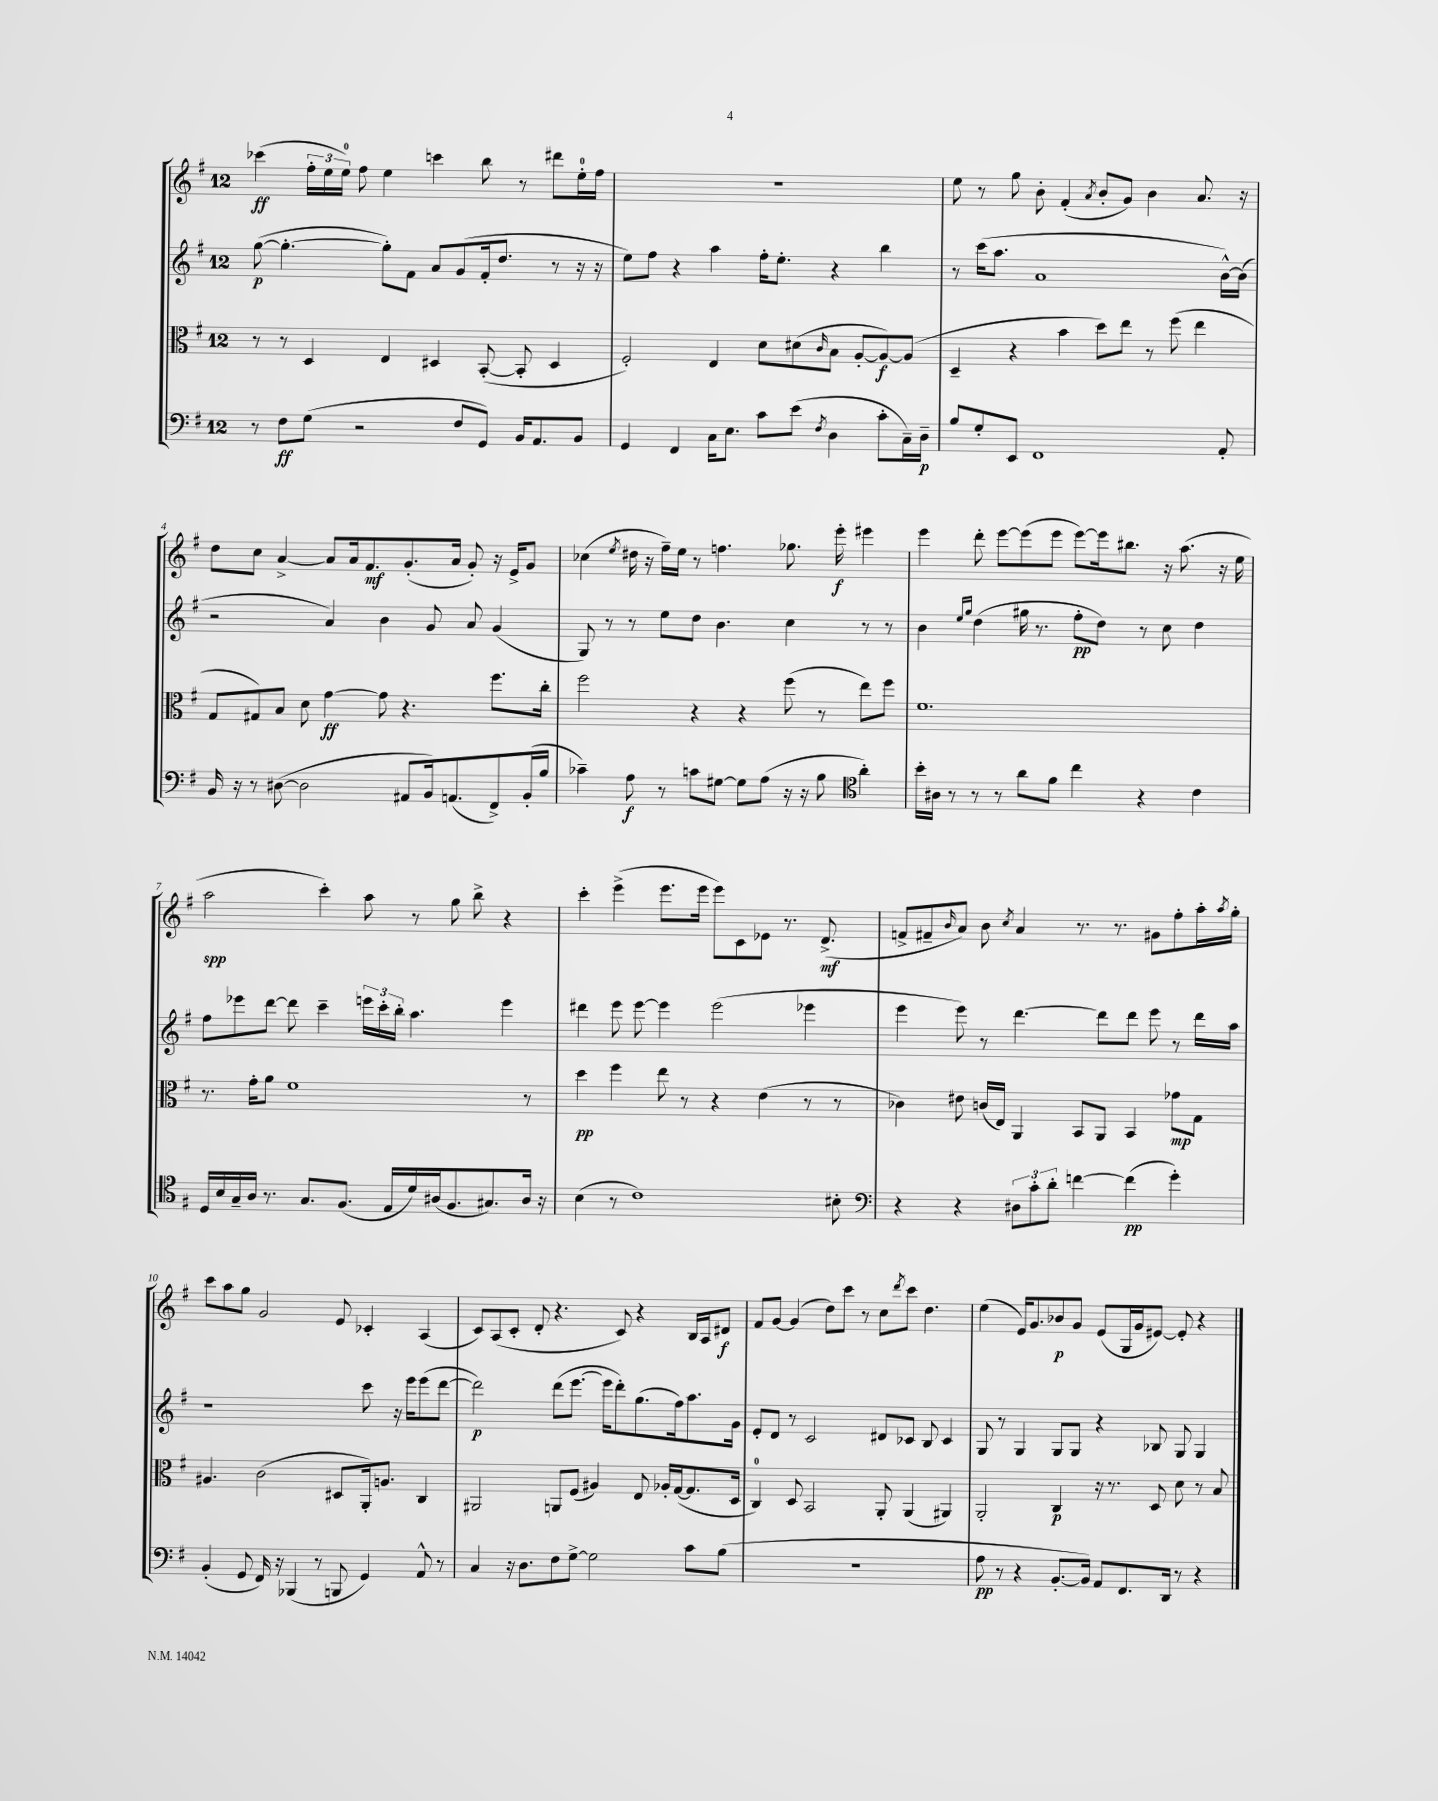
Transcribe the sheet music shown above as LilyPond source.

<<
\new StaffGroup <<
\new Staff = "s0" {
    \clef treble \key g \major \once \override Staff.TimeSignature.style = #'single-digit \time 12/8
    ces'''4\ff( \tuplet 3/2 { fis''16-. e''16 e''16-0) } fis''8 e''4 c'''4 b''8 r8 dis'''8 e''16-0-. fis''16 |
    R1. |
    e''8 r8 g''8 b'8-. fis'4-.( \acciaccatura { a'8 } b'8-. g'8) b'4 a'8. r16 |
    d''8 c''8 a'4~-> a'8 a'16 fis'8.\mf g'8.-.( a'16 g'8-.) r16 e'16-> g'8 |
    ces''4( \acciaccatura { e''8 } dis''16 r16 fis''16--) e''16 r8 f''4. ges''8. e'''16-.\f eis'''4 |
    e'''4 d'''8-. e'''8~ e'''8( e'''8 e'''8~) e'''16 bis''8. r16 a''8.( r16 e''16 |
    a''2\spp c'''4-.) a''8 r8 g''8 b''8-> r4 |
    c'''4-. e'''4->( e'''8. e'''16 e'''8) c'8 ees'8 r8. d'8.->\mf( |
    f'8-> fis'8-- \grace { b'16 } a'8) b'8 \acciaccatura { c''8 } a'4 r8. r8. gis'8 fis''8-. a''16-. \acciaccatura { a''8 } g''16-. |
    c'''8 a''8 g''8 g'2 e'8 ces'4-. a4( |
    c'8) a8( c'8-. d'8-. r4. c'8) r4 b16 a16 dis'8\f |
    fis'8 g'8~ g'4( d''8) c'''8 r8 c''8 \acciaccatura { d'''8 } c'''8 d''4. |
    e''4( e'16) g'8. bes'8\p g'8 e'8( g16 g'16 eis'8~) eis'8-. r4 \bar "|." |
}
\new Staff = "s1" {
    \clef treble \key g \major \once \override Staff.TimeSignature.style = #'single-digit \time 12/8
    g''8~\p( g''4.~-. g''8-.) fis'8 a'8 g'8( fis'16-. d''8. r8 r16 r16 |
    e''8) fis''8 r4 a''4 fis''16-. e''8.-. r4 b''4 |
    r8 c'''16( a''8. a'1 b'16~-^) b'16( |
    r2 a'4) b'4 g'8 a'8 g'4( |
    g8) r8 r8 e''8 d''8 b'4. c''4 r8 r8 |
    b'4 \grace { e''16 g''16 } d''4( gis''16 r8. fis''8-.\pp d''8) r8 c''8 d''4 |
    fis''8 ees'''8 d'''8~ d'''8 c'''4-- \tuplet 3/2 { e'''16 c'''16-. b''16-. } a''4. e'''4 |
    dis'''4 e'''8 e'''8~ e'''4 e'''2( ees'''4 |
    e'''4 e'''8) r8 d'''4.~ d'''8 d'''8 e'''8 r8 d'''16 a''16 |
    r1 c'''8 r16 e'''16 e'''8( d'''8~ |
    d'''2\p) d'''8( e'''8.~ e'''16 d'''8-.) g''8.( fis''16) a''8. g'16 |
    e'8-. d'8 r8 c'2 dis'8 ces'8 b8 ces'4 |
    g8 r8 g4 g8 g8 r4 bes8 g8 g4 \bar "|." |
}
\new Staff = "s2" {
    \clef alto \key g \major \once \override Staff.TimeSignature.style = #'single-digit \time 12/8
    r8 r8 d4 e4 dis4 b,8~-.( b,8-. dis4 |
    fis2-.) e4 d'8 dis'8( \grace { c'16 } b8 a8~-. a8~\f) a8( |
    d4-- r4 b'4 d''8) e''8 r8 fis''8( e''4 |
    g8 gis8) b8 d'8 g'4~\ff g'8 r4. fis''8. c''16-. |
    fis''2 r4 r4 fis''8( r8 e''8) fis''8 |
    fis'1. |
    r8. g'16-. a'8 fis'1 r8 |
    d''4\pp fis''4 e''8 r8 r4 e'4( r8 r8 |
    ces'4) eis'8 c'16( e16) a,4 b,8 a,8 b,4 ges'8\mp g8 |
    ais4. c'2( dis8 a,16-.) a8. c4 |
    ais,2 a,8 fis8( ais4) e8 aes16-. g16~( g8. d16 |
    c4-0) d8 b,2 a,8-. a,4( ais,4) |
    a,2-. c4\p r16 r8. d8 d'8 r8 b8 \bar "|." |
}
\new Staff = "s3" {
    \clef bass \key g \major \once \override Staff.TimeSignature.style = #'single-digit \time 12/8
    r8 fis8\ff g8( r2 fis8 g,8) b,16 a,8. b,8 |
    g,4 fis,4 c16 e8. c'8 e'8( \acciaccatura { fis8 } d4 c'8-. c16--) d16--\p |
    b8 g8-. e,8 fis,1 a,8-. |
    b,16 r16 r8 dis8~( dis2 ais,8 b,16) a,8.( fis,8->) b,16-.( b16 |
    ces'4--) a8\f r8 c'8 gis8~ gis8 a8( r16 r16 b8 \clef tenor a'4-.) |
    b'16-. ais16 r8 r8 r8 a'8 fis'8 c''4 r4 c'4 |
    d16 b16 g16-- a16 r8. g8. fis8.( e16 d'16) ais16( fis8. gis8.) ais16 r16 |
    b4( r8 c'1) bis8-. |
    \clef bass r4 r4 \tuplet 3/2 { dis8 c'8-. d'8-. } f'4~ f'4\pp( g'4-.) |
    b,4-.( g,8 fis,16) r16 bes,,4( r8 b,,8 g,4) a,8-^ r8 |
    c4 r16 d8. fis8 g8~-> g2 c'8 b8( |
    R1. |
    a8\pp r8 r4 b,8.~-. b,16) a,8 fis,8. d,16 r8 r4 \bar "|." |
}
>>
>>
